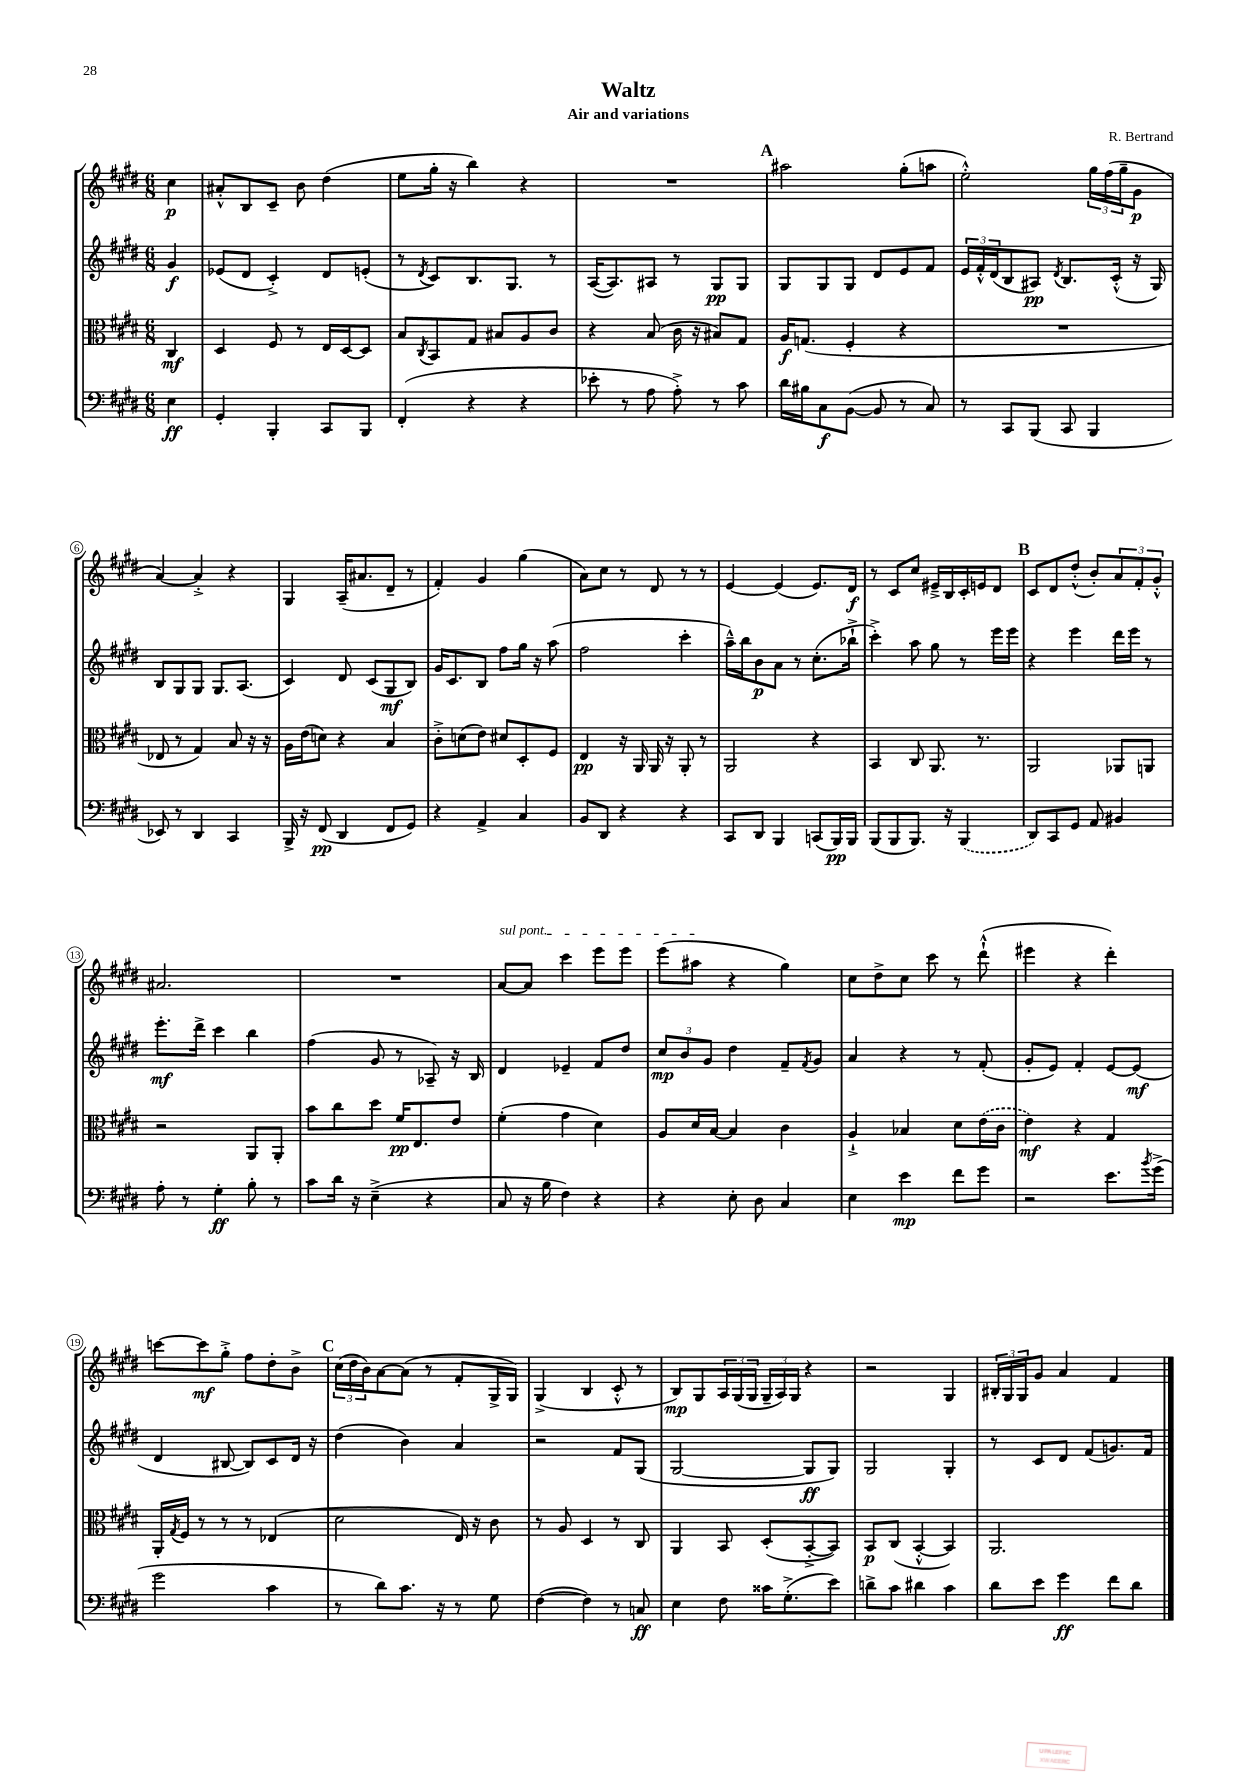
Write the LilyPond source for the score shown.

\header { title = "Waltz" composer = "R. Bertrand" subtitle = "Air and variations" }
<<
\new StaffGroup <<
\new Staff = "s0" {
    \clef treble \key e \major \numericTimeSignature \time 6/8 \partial 4
    cis''4\p |
    ais'8-.-^ b8 cis'8-- b'8 dis''4( |
    e''8 gis''16-. r16 b''4) r4 |
    R2. |
    \mark \markup { \bold "A" } ais''2 gis''8-.( a''8 |
    e''2-.-^) \tuplet 3/2 { gis''16 fis''16( gis''16-- } gis'8\p |
    a'4~) a'4-.-> r4 |
    gis4 a16--( ais'8. dis'8-- r8 |
    fis'4-.) gis'4 gis''4( |
    a'8) cis''8 r8 dis'8 r8 r8 |
    e'4~ e'4( e'8.) dis'16\f |
    r8 cis'8 cis''8 eis'16---> b16 cis'16-. e'16 dis'8 |
    \mark \markup { \bold "B" } cis'8 dis'8 dis''8-.-^( b'8-.) \tuplet 3/2 { a'8 fis'8-. gis'8-.-^ } |
    ais'2. |
    R2. |
    \once \override TextSpanner.bound-details.left.text = \markup { \italic "sul pont." } a'8~\startTextSpan a'8 cis'''4 e'''8 e'''8 |
    e'''8( ais''8\stopTextSpan r4 gis''4) |
    cis''8 dis''8-> cis''8 cis'''8 r8 dis'''8-!-^( |
    eis'''4 r4 dis'''4-.) |
    c'''8~ c'''8\mf gis''8-.-> fis''8 dis''8-. b'8-> |
    \mark \markup { \bold "C" } \tuplet 3/2 { cis''16( dis''16 b'16) } a'8~ a'8( r8 fis'8-. gis16-> gis16) |
    gis4->( b4 cis'8-.-^ r8 |
    b8\mp) gis8 \tuplet 3/2 { a16 gis16( gis16 } \tuplet 3/2 { gis16-- a16) gis16 } r4 |
    r2 gis4 |
    \tuplet 3/2 { bis16-. gis16 gis16 } gis'8 a'4 fis'4 \bar "|." |
}
\new Staff = "s1" {
    \clef treble \key e \major \numericTimeSignature \time 6/8 \partial 4
    gis'4\f |
    ees'8( dis'8 cis'4-.->) dis'8 e'8-.( |
    r8 \acciaccatura { dis'8 } cis'8) b8. gis8. r8 |
    a16~( a8.) ais8 r8 gis8\pp gis8 |
    \mark \markup { \bold "A" } gis8 gis8 gis8 dis'8 e'8 fis'8 |
    \tuplet 3/2 { e'16 fis'16-.-^ dis'16( } b8 ais8\pp) \acciaccatura { dis'8 } b8. cis'16-.-^( r16 gis16) |
    b8 gis8 gis8 gis8. a8.( |
    cis'4) dis'8 cis'8( gis8\mf b8) |
    gis'16 cis'8. b8 fis''8 gis''16 r16 a''8( |
    fis''2 cis'''4-. |
    a''16---^) b''16 b'8\p a'8 r8 cis''8.-.( bes''16-!-> |
    cis'''4-.->) a''8 gis''8 r8 e'''16 e'''16 |
    \mark \markup { \bold "B" } r4 e'''4 dis'''16 e'''16 r8 |
    e'''8.-.\mf dis'''16-> cis'''4 b''4 |
    fis''4( gis'8 r8 aes8--) r16 b16 |
    dis'4 ees'4-- fis'8 dis''8 |
    \tuplet 3/2 { cis''8\mp b'8 gis'8 } dis''4 fis'8-- \acciaccatura { fis'8 } gis'8 |
    a'4 r4 r8 fis'8-.( |
    gis'8-. e'8) fis'4-. e'8~ e'8\mf( |
    dis'4 bis8~ bis8) cis'8 dis'16 r16 |
    \mark \markup { \bold "C" } dis''4( b'4) a'4 |
    r2 fis'8 gis8( |
    gis2~ gis8\ff gis8) |
    gis2 gis4-. |
    r8 cis'8 dis'8 fis'8( g'8.) fis'16 \bar "|." |
}
\new Staff = "s2" {
    \clef alto \key e \major \numericTimeSignature \time 6/8 \partial 4
    cis4\mf |
    dis4 fis8 r8 e16 dis16~ dis8 |
    b8 \acciaccatura { cis8 } b,8 gis8 bis8 a8 cis'8 |
    r4 b8( cis'16 r16 bis8) gis8 |
    \mark \markup { \bold "A" } a16\f g8.( fis4-. r4 |
    R2. |
    ees8 r8 gis4) b8 r16 r16 |
    a16 e'16( d'8) r4 b4 |
    cis'8-.-> d'8( e'8) dis'8 dis8-. fis8 |
    e4\pp r16 a,16 a,16 r16 a,8-. r8 |
    a,2 r4 |
    b,4 cis8 a,8. r8. |
    \mark \markup { \bold "B" } a,2 aes,8 a,8 |
    r2 a,8 a,8-. |
    b'8 cis''8 dis''8 fis'16\pp e8. e'8 |
    fis'4-.( gis'4 dis'4) |
    a8 dis'16 b16~ b4 cis'4 |
    a4-!-> bes4 dis'8 \once \slurDashed e'16( cis'16 |
    e'4\mf) r4 gis4 |
    a,16-. \acciaccatura { gis8 } fis16 r8 r8 r8 ees4( |
    \mark \markup { \bold "C" } dis'2 e16) r16 cis'8 |
    r8 a8 dis4 r8 cis8 |
    a,4 b,8 dis8-.( b,8~-.-> b,8) |
    b,8\p cis8( b,4~-.-^ b,4) |
    a,2. \bar "|." |
}
\new Staff = "s3" {
    \clef bass \key e \major \numericTimeSignature \time 6/8 \partial 4
    e4\ff |
    gis,4-. b,,4-. cis,8 b,,8 |
    fis,4-.( r4 r4 |
    ees'8-. r8 a8 a8-.->) r8 cis'8 |
    \mark \markup { \bold "A" } dis'16 bis16 cis8\f b,8~( b,8 r8 cis8) |
    r8 cis,8 b,,8( cis,8 b,,4 |
    ees,8) r8 dis,4 cis,4 |
    b,,16-> r16 fis,8\pp( dis,4 fis,8 gis,8) |
    r4 a,4-> cis4 |
    b,8 dis,8 r4 r4 |
    cis,8 dis,8 b,,4 c,8( b,,16\pp) b,,16 |
    b,,8( b,,8 b,,8.) r16 \once \slurDashed b,,4( |
    \mark \markup { \bold "B" } dis,8) cis,8 gis,8 a,8 bis,4 |
    a8-. r8 gis4-.\ff b8-. r8 |
    cis'8 dis'16 r16 e4--->( r4 |
    cis8 r16 b16 fis4) r4 |
    r4 e8-. dis8 cis4 |
    e4 e'4\mp fis'8 gis'8 |
    r2 e'8. \acciaccatura { b'8 } gis'16->( |
    gis'2 cis'4 |
    \mark \markup { \bold "C" } r8 dis'8) cis'8. r16 r8 gis8 |
    fis4~( fis4) r8 c8\ff |
    e4 fis8 cisis'16 gis8.-.->( e'8) |
    d'8-> cis'8 dis'4 cis'4 |
    dis'8 e'8 gis'4\ff fis'8 dis'8 \bar "|." |
}
>>
>>
\layout { \context { \Score \override BarNumber.stencil = #(make-stencil-circler 0.1 0.3 ly:text-interface::print) } }
